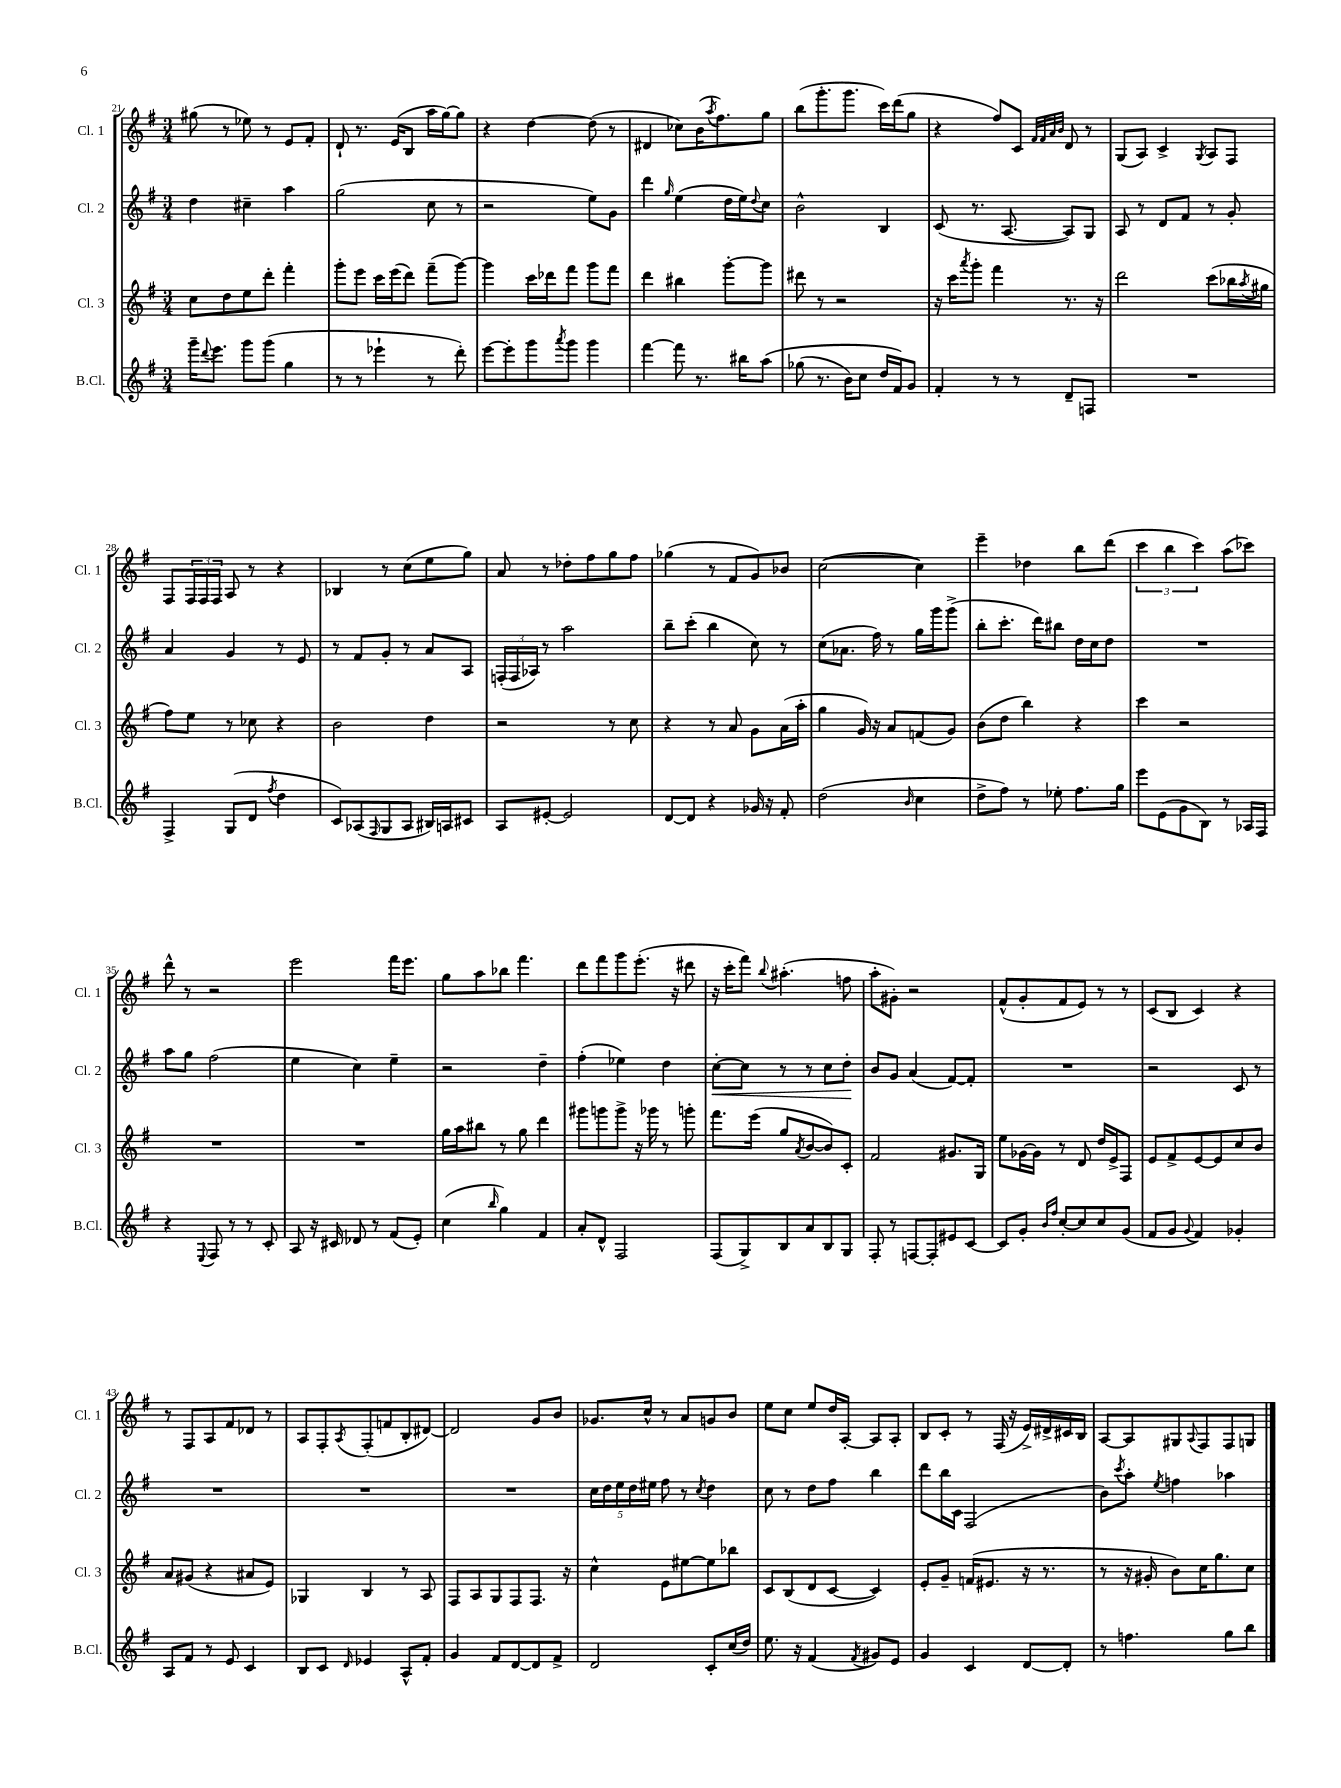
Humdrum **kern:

**kern	**kern	**kern	**dynam	**kern
*part4	*part3	*part2	*part2	*part1
*staff4	*staff3	*staff2	*staff2	*staff1
*I"B.Cl.	*I"Cl. 3	*I"Cl. 2	*	*I"Cl. 1
*I'B.Cl.	*I'Cl. 3	*I'Cl. 2	*	*I'Cl. 1
*clefG2	*clefG2	*clefG2	*	*clefG2
*k[f#]	*k[f#]	*k[f#]	*	*k[f#]
*M3/4	*M3/4	*M3/4	*	*M3/4
=21	=21	=21	=21	=21
16ggg~\KL	8cc\L	4dd\	.	(8gg#X\
8qqddd/	.	.	.	.
8.eee\J	.	.	.	.
.	8dd\	.	.	8r
8ggg\L	8ee\	4cc#X~\	.	8ee-X\)
(8ggg\J	8ddd'\J	.	.	8r
4gg\	4fff#'\	4aa\	.	8e/L
.	.	.	.	8f#'/J
=22	=22	=22	=22	=22
8r	8ggg'\L	(2gg\	.	8d`/
8r	8eee\J	.	.	8.r
4eee-X`\	16ccc\LL	.	.	.
.	(16eee\J	.	.	(16e/KL
.	8ddd\J)	.	.	8B/J
8r	(8fff#~\L	8cc\	.	16aa\LL
.	.	.	.	[16gg\J)
8ddd'\)	[8ggg\J)	8r	.	8gg\J]
=23	=23	=23	=23	=23
[8eee\L	4ggg\]	2r	.	4r
8eee'\]	.	.	.	.
8ggg\	16ccc\LL	.	.	[4dd\
.	16ddd-X\J	.	.	.
8qaaa/	.	.	.	.
8ggg\J	8fff#\J	.	.	.
4ggg\	8ggg\L	8ee\L)	.	(8dd\]
.	8fff#\J	8g\J	.	8r
=24	=24	=24	=24	=24
[4fff#\	4ddd\	4ddd\	.	4d#X/
.	.	16qqgg/	.	.
8fff#\]	4bb#X\	(4ee\	.	8cc-X\L)
8.r	.	.	.	(16b\K
.	.	.	.	8qaa/
.	.	.	.	8.ff#\)
.	[8ggg'\L	16dd\LL	.	.
16bb#X\KL	.	16ee\J)	.	.
.	.	8qqdd/	.	.
(8aa\J	8ggg\J]	8cc\J	.	8gg\J
=25	=25	=25	=25	=25
(8gg-X\	8ddd#X\	2b^^\	.	(8bb\L
8.r	8r	.	.	8.ggg'\
.	2r	.	.	.
16b\KL)	.	.	.	8.ggg\J
8cc\J	.	.	.	.
16dd/LL	.	4B/	.	16ccc\LL)
16f#/J)	.	.	.	(16ddd\J
8g/J	.	.	.	8gg\J
=26	=26	=26	=26	=26
4f#'/	16r	(8c/	.	4r
.	16ccc\KL	.	.	.
.	8qaaa/	.	.	.
.	8ggg'\J	8.r	.	.
8r	4fff#\	.	.	8ff#/L)
.	.	[8.A/	.	.
8r	.	.	.	8c/J
.	.	.	.	32qqf#/LLL
.	.	.	.	32qqf#/
.	.	.	.	32qqa/
.	.	.	.	32qqb/JJJ
8d~/L	8.r	8A/L])	.	8d/
8Fn/J	.	8G/J	.	8r
.	16r	.	.	.
=27	=27	=27	=27	=27
2.r	2ddd\	8A/	.	(8G/L
.	.	8r	.	8A/J)
.	.	8d/L	.	4c^/
.	.	8f#/J	.	.
.	.	.	.	8qG/
.	(8ccc\L	8r	.	8A/L
.	16bb-X\L	8g'/	.	8F#/J
.	8qaa/	.	.	.
.	16gg#X\JJ	.	.	.
!!LO:LB:g=z
=28	=28	=28	=28	=28
4F#^/	8ff#\L)	4a/	.	8F#/L
.	8ee\J	.	.	24F#/L
.	.	.	.	24F#/
.	.	.	.	24F#/JJ
(8G/L	8r	4g/	.	8A/
8d/J	8cc-X\	.	.	8r
8qff#/	.	.	.	.
4dd\	4r	8r	.	4r
.	.	8e/	.	.
=29	=29	=29	=29	=29
8c/L)	2b\	8r	.	4B-X/
(8A-X/	.	8f#/L	.	.
16qqF#/	.	.	.	.
8G/	.	8g'/J	.	8r
8A-/J	.	8r	.	(8cc\L
16B#X/LL)	4dd\	8a/L	.	8ee\
16An/J	.	.	.	.
8c#X/J	.	8A/J	.	8gg\J)
=30	=30	=30	=30	=30
8A/L	2r	(24Fn'/LL	.	8a/
.	.	24F/	.	.
.	.	24A-X/JJ)	.	.
[8e#X'/J	.	8r	.	8r
2e#/]	.	2aa\	.	8dd-X'\L
.	.	.	.	8ff#\
.	8r	.	.	8gg\
.	8cc\	.	.	8ff#\J
=31	=31	=31	=31	=31
[8d/L	4r	8bb~\L	.	(4gg-X\
8d/J]	.	(8ccc'\J	.	.
4r	8r	4bb\	.	8r
.	8a/	.	.	8f#/L
16g-X/	8g\L	8cc\)	.	8g/)
16r	.	.	.	.
8f#'/	(16a\L	8r	.	8b-X/J
.	16aa'\JJ	.	.	.
=32	=32	=32	=32	=32
(2dd\	4gg\	(8cc\L	.	([2cc\
.	.	8.a-X\J	.	.
.	16g/)	.	.	.
.	16r	16ff#\)	.	.
.	8a/L	8r	.	.
16qqb/	.	.	.	.
4cc\	(8fn/	16gg\LL	.	4cc\])
.	.	16ggg\J	.	.
.	8g/J)	(8ggg^\J	.	.
=33	=33	=33	=33	=33
8dd^\L	(8b\L	8bb'\L	.	4eee~\
8ff#\J)	8dd\J	8.ccc'\J	.	.
8r	4bb\)	.	.	4dd-X\
.	.	16ddd\KL)	.	.
8ee-X'\	.	8bb#X\J	.	.
8.ff#\L	4r	16dd\LL	.	8bb\L
.	.	16cc\J	.	.
.	.	8dd\J	.	(8ddd\J
16gg\Jk	.	.	.	.
=34	=34	=34	=34	=34
8eee\L	4ccc\	2.r	.	6ccc\
(8e\	.	.	.	.
.	.	.	.	6bb\
8g\	2r	.	.	.
.	.	.	.	6ccc\)
8B\J)	.	.	.	.
8r	.	.	.	(8aa\L
16A-X/LL	.	.	.	8ccc-X\J)
16F#/JJ	.	.	.	.
!!LO:LB:g=z
=35	=35	=35	=35	=35
4r	2.r	8aa\L	.	8ddd^^\
.	.	8gg\J	.	8r
8qqE/	.	.	.	.
8F#/	.	(2ff#\	.	2r
8r	.	.	.	.
8r	.	.	.	.
8c'/	.	.	.	.
=36	=36	=36	=36	=36
8A/	2.r	4ee\	.	2eee\
16r	.	.	.	.
16c#X/	.	.	.	.
8d-X/	.	4cc\)	.	.
8r	.	.	.	.
(8f#/L	.	4ee~\	.	16fff#\KL
.	.	.	.	8.eee\J
8e'/J)	.	.	.	.
=37	=37	=37	=37	=37
(4cc\	16gg\LL	2r	.	8gg\L
.	16aa\J	.	.	.
.	8bb#X\J	.	.	8aa\
16qqbb/	.	.	.	.
4gg\)	8r	.	.	8bb-X\J
.	8gg\	.	.	4.fff#\
4f#/	4ddd\	4dd~\	.	.
=38	=38	=38	=38	=38
8a'/L	8ggg#X\L	(4ff#'\	.	8ddd\L
8d^^/J	8gggn\	.	.	8fff#\
2F#/	8ggg^\J	4ee-X\)	.	8ggg\
.	16r	.	.	(8.eee'\J
.	16ggg-X\	.	.	.
.	8r	4dd\	.	.
.	.	.	.	16r
.	8gggn'\	.	.	8ddd#X\
=39	=39	=39	=39	=39
!	!	!	!LO:HP:b	!
(8F#/L	8.fff#\L	[8cc'\L	<	16r
.	.	.	.	16ccc'\KL
8G^/)	.	8cc\J]	.	8fff#\J)
.	(16eee\Jk	.	.	.
.	.	.	.	8qqbb/
8B/	8gg/L	8r	.	(4.aa#X'\
.	8qa/	.	.	.
8a/	[8b/	8r	.	.
8B/	8b/])	8cc\L	.	.
8G/J	8c'/J	8dd'\J	.	8ffn\
.	.	.	[	.
=40	=40	=40	=40	=40
8F#'/	2f#/	8b/L	.	8aa'\L
8r	.	8g/J	.	8g#X'\J)
[8Fn/L	.	(4a/	.	2r
8F'/]	.	.	.	.
8e#X/	8.g#X/L	[8f#/L)	.	.
[8c/J	.	8f#'/J]	.	.
.	16G/Jk	.	.	.
=41	=41	=41	=41	=41
8c/L]	8ee\L	2.r	.	(8f#^^/L
8g'/J	[16g-X\L	.	.	8g'/
.	16g-\JJ]	.	.	.
16qqb/LL	.	.	.	.
16qqff#/JJ	.	.	.	.
[8cc'/L	8r	.	.	8f#/
8cc/]	8d/	.	.	8e/J)
8cc/	16dd/LL	.	.	8r
.	16e^/J	.	.	.
(8g/J	8F#/J	.	.	8r
=42	=42	=42	=42	=42
8f#/L	8e/L	2r	.	(8c/L
8g/J	8f#^/	.	.	8B/J
8qqg/	.	.	.	.
4f#/)	[8e/	.	.	4c/)
.	8e/]	.	.	.
4g-X'/	8cc/	8c/	.	4r
.	8b/J	8r	.	.
!!LO:LB:g=z
=43	=43	=43	=43	=43
8A/L	8a/L	2.r	.	8r
8f#/J	(8g#X/J	.	.	8F#/L
8r	4r	.	.	8A/
8e/	.	.	.	8f#/
4c/	8a#X/L	.	.	8d-X/J
.	8e/J)	.	.	8r
=44	=44	=44	=44	=44
8B/L	4G-X/	2.r	.	8A/L
8c/J	.	.	.	8F#'/
16qqd/	.	.	.	8qA/
4e-X/	4B/	.	.	(8F#'/
.	.	.	.	8fn/
8A^^/L	8r	.	.	8B'/
8f#'/J	8A/	.	.	[8d#X/J)
=45	=45	=45	=45	=45
4g/	8F#/L	2.r	.	2d#/]
.	8A/	.	.	.
8f#/L	8G/	.	.	.
[8d/	8F#/	.	.	.
8d/]	8.F#/J	.	.	8g/L
8f#^/J	.	.	.	8b/J
.	16r	.	.	.
=46	=46	=46	=46	=46
2d/	4cc^^\	20cc\LL	.	8.g-X/L
.	.	20dd\	.	.
.	.	20ee\	.	.
.	.	20dd\	.	.
.	.	.	.	16cc^^/Jk
.	.	20ee#X\JJ	.	.
.	8e\L	8ff#\	.	8r
.	[8ee#X\	8r	.	8a/L
.	.	8qcc/	.	.
8c'/L	8ee#\]	4dd\	.	8gn/
(16cc/L	8bb-X\J	.	.	8b/J
16dd/JJ)	.	.	.	.
=47	=47	=47	=47	=47
8.ee\	8c/L	8cc\	.	8ee\L
.	(8B/	8r	.	8cc\J
16r	.	.	.	.
(4f#/	8d/	8dd\L	.	8ee/L
.	[8c/J	8ff#\J	.	16dd/L
.	.	.	.	[16A'/JJ
8qf#/	.	.	.	.
8g#X/L)	4c/])	4bb\	.	8A/L]
8e/J	.	.	.	8A'/J
=48	=48	=48	=48	=48
4g/	8e'/L	8ddd\L	.	8B/L
.	8g~/J	16bb\L	.	8c'/J
.	.	16c\JJ	.	.
4c/	(16fn/KL	(2F#/	.	8r
.	8.e#X/J	.	.	.
.	.	.	.	(16F#/
.	.	.	.	16r
[8d/L	16r	.	.	16e^/LL)
.	8.r	.	.	16d#X^/
8d'/J]	.	.	.	16c#X/
.	.	.	.	16B/JJ
=49	=49	=49	=49	=49
8r	8r	8b\L)	.	[8A/L
.	.	8qccc/	.	.
4.ffn\	16r	8aa'\J	.	8A/]
.	16g#X'/	.	.	.
.	.	8qee/	.	.
.	8b\L)	4ffn\	.	8G#X/
.	.	.	.	8qqA/
.	16cc\K	.	.	8F#/
.	8.gg\	.	.	.
8gg\L	.	4aa-X\	.	8F#/
8bb\J	8cc\J	.	.	8Gn/J
==	==	==	==	==
*-	*-	*-	*-	*-
